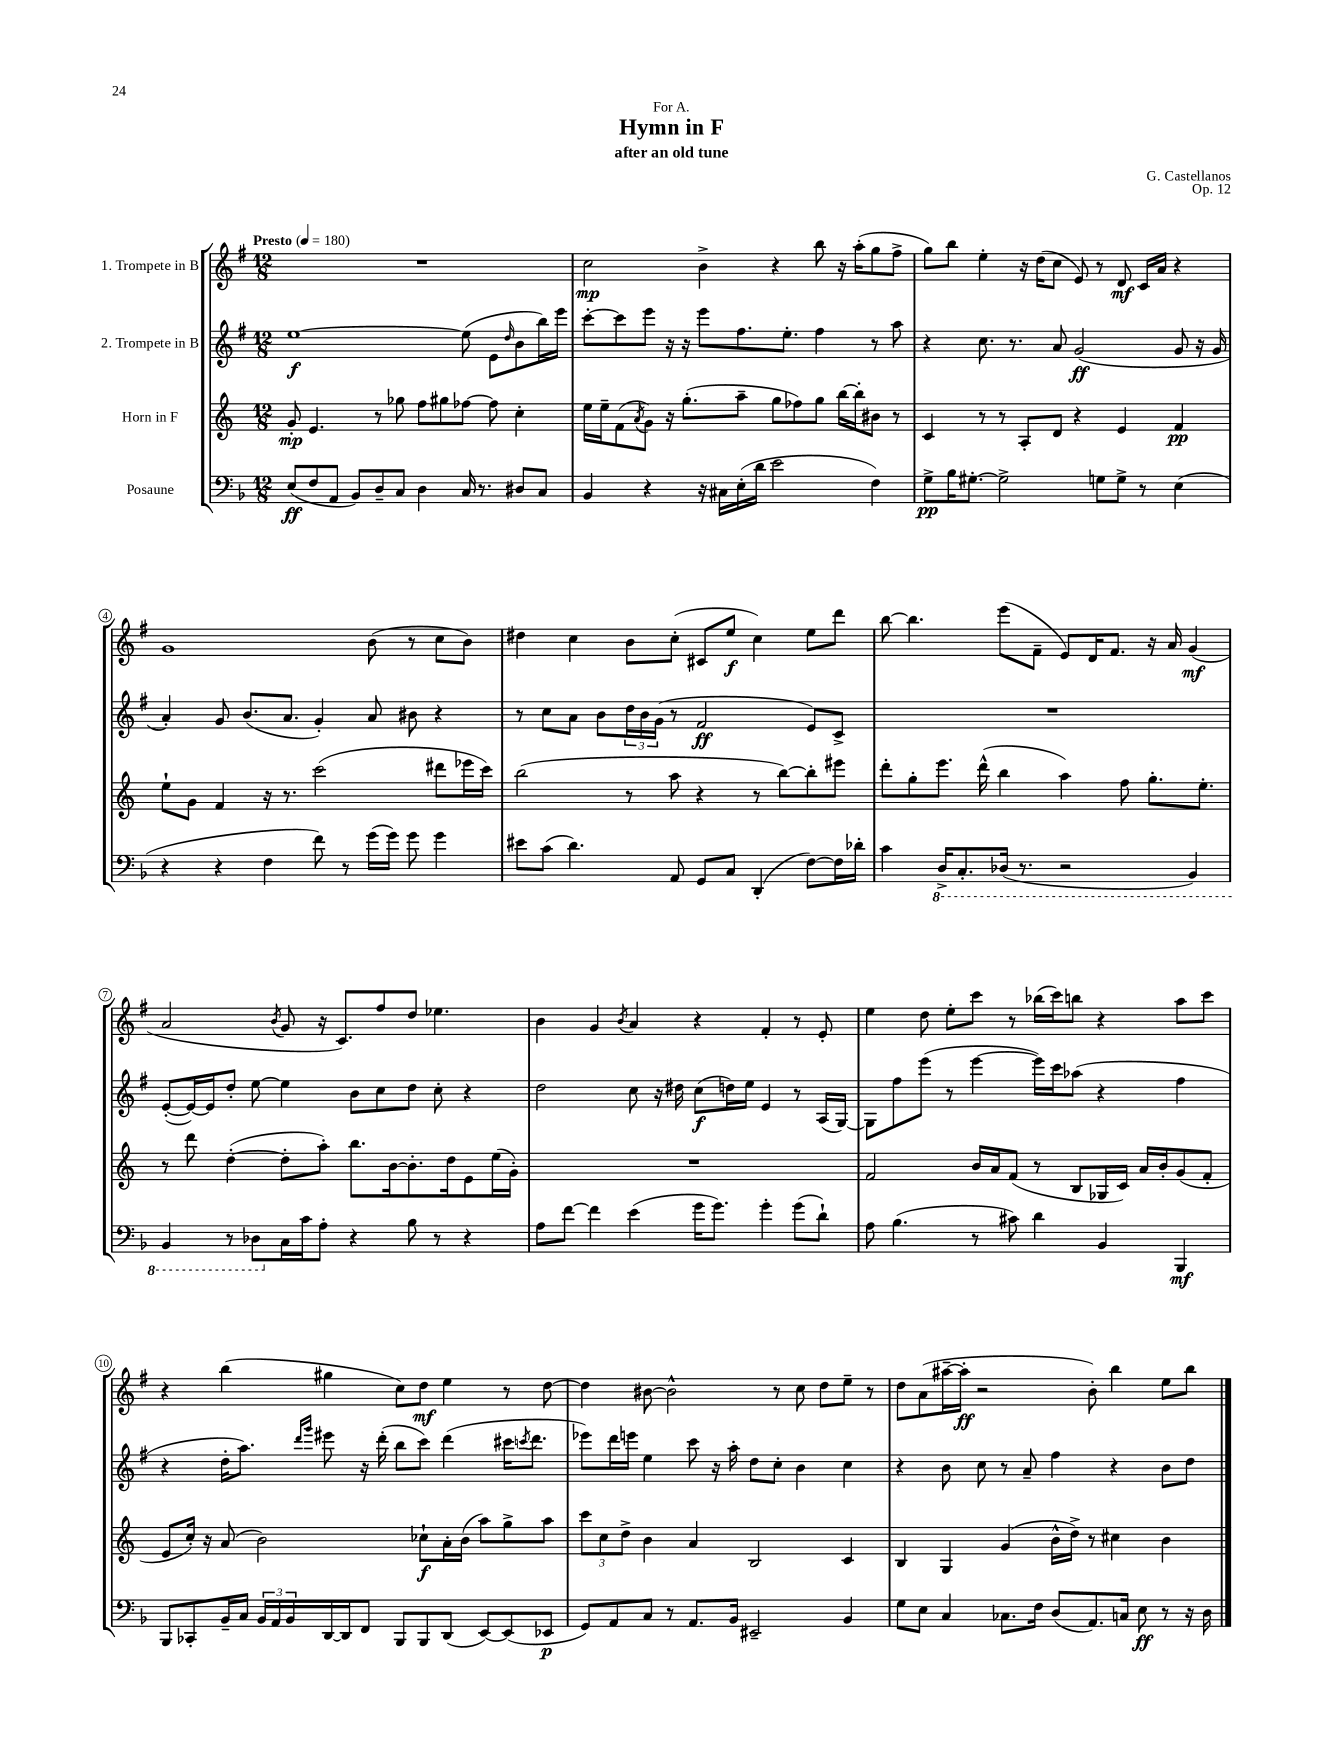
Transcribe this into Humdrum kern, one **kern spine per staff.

**kern	**kern	**kern	**kern
*staff4	*staff3	*staff2	*staff1
*clefF4	*clefG2	*clefG2	*clefG2
*k[b-]	*k[]	*k[f#]	*k[f#]
*M12/8	*M12/8	*M12/8	*M12/8
*MM180	*MM180	*MM180	*MM180
(8E/L	8g'/	[1ee	1.r
8F/	4.e/	.	.
8AA/J	.	.	.
8BB-/L)	.	.	.
8D~/	8r	.	.
8C/J	8gg-\	.	.
4D\	8ff\L	.	.
.	8gg#\	.	.
16C/	[8ff-\J	(8ee\]	.
8.r	.	.	.
.	8ff-\]	8e\L	.
.	.	16qqdd/	.
8D#/L	4cc'\	8b\	.
8C/J	.	16bb\L)	.
.	.	16eee\JJ	.
=	=	=	=
4BB-/	16ee\LL	[8ccc'\L	2cc\
.	16ee~\J	.	.
.	(8f\	8ccc\]	.
.	8qa/	.	.
4r	8g\J)	8eee\J	.
.	16r	16r	.
.	(8.gg'\L	16r	.
16r	.	8eee\L	4b^\
16C#\LL	.	.	.
(16E'\	8aa~\J	8.ff#\	.
16d\JJ	.	.	.
2e\	8gg\L	.	4r
.	.	8.ee'\J	.
.	8ff-\)	.	.
.	8gg\J	4ff#\	8bb\
.	[16bb\LL	.	16r
.	16bb'\]J	.	(16aa'\LK
4F\)	8b#\J	8r	8gg\
.	8r	8aa\	8ff#^\J
=	=	=	=
8G^\L	4c/	4r	8gg\L)
16B-\K	.	.	8bb\J
[8.G#'\J	.	.	.
.	8r	8.cc\	4ee'\
2G#^\]	8r	.	.
.	.	8.r	.
.	8A'/L	.	16r
.	.	.	(16dd\LK
.	8d/J	8a/	8cc\J
.	4r	(2g/	8e/)
8G\L	.	.	8r
8G^\J	4e/	.	8d/
8r	.	.	16c/LL
.	.	.	16a/JJ
(4E\	4f/	8g/	4r
.	.	16r	.
.	.	16g/	.
=	=	=	=
4r	8ee`\L	4a'/)	1g
.	8g\J	.	.
4r	4f/	8g/	.
.	.	(8.b/L	.
4F\	16r	.	.
.	8.r	8.a/J	.
8f\)	(2ccc\	4g'/)	.
8r	.	.	.
(16g\LL	.	8a/	(8b\
16g\JJ)	.	.	.
8g\	.	8b#\	8r
4g\	8ddd#\L	4r	8cc\L
.	16eee-\L	.	8b\J)
.	16ccc\JJ)	.	.
=	=	=	=
8e#\L	(2bb\	8r	4dd#\
(8c\J	.	8cc\L	.
4.d\)	.	8a\J	4cc\
.	.	8b\L	.
.	8r	24dd\L	8b\L
.	.	24b\	.
.	.	(24g\JJ	.
8AA/	8aa\	8r	(8cc'\J
8GG/L	4r	2f#/	8c#/L
8C/J	.	.	8ee/J
(4DD'/	8r	.	4cc\)
.	[8bb\L)	.	.
[8F\L)	8bb'\]	8e/L)	8ee\L
16F\]L	8eee#\J	8c^/J	8ddd\J
16d-'\JJ	.	.	.
=	=	=	=
4c\	8ddd'\L	1.r	[8bb\
.	8gg'\	.	4.bb\]
16DD^/LK	8.eee\J	.	.
8.CC'/	.	.	.
.	(16ddd^^\	.	.
(16DD-/Jk	4bb\	.	(8eee\L
8.r	.	.	.
.	.	.	8f#~\J
2r	4aa\)	.	8e/L)
.	.	.	16d/K
.	.	.	8.f#/J
.	8ff\	.	.
.	8.gg'\L	.	16r
.	.	.	16a/
4BBB-/)	.	.	(4g/
.	8.ee'\J	.	.
=	=	=	=
4BBB-/	8r	([8e'/L	2a/
.	8ddd\	16e/_L)	.
.	.	16e/]J	.
8r	([4dd'\	8dd'/J	.
8DD-\L	.	[8ee\	.
.	.	.	8qb/
16C\L	8dd'\]L	4ee\]	8g/
16c\J	.	.	.
8A'\J	8aa'\J)	.	16r
.	.	.	8.c/L)
4r	8.bb\L	8b\L	.
.	.	8cc\	8ff#/
.	[16b\k	.	.
8B-\	8.b'\]	8dd\J	8dd/J
8r	.	8cc'\	4.ee-\
.	16dd\k	.	.
4r	8e\	4r	.
.	(16ee\L	.	.
.	16g'\JJ)	.	.
=	=	=	=
8A\L	1.r	2dd\	4b\
[8f\J	.	.	.
4f\]	.	.	4g/
.	.	.	8qb/
(4e\	.	8cc\	4a/
.	.	16r	.
.	.	16dd#\	.
16g\LK	.	(8cc\L	4r
8.g\J)	.	.	.
.	.	16dd\L)	.
.	.	16ee\JJ	.
4g'\	.	4e/	4f#'/
(8g\L	.	8r	8r
8d`\J)	.	(16A/LL	8e'/
.	.	[16G/JJ)	.
=	=	=	=
8A\	2f/	8G\]L	4ee\
(4.B-\	.	8ff#\	.
.	.	(8eee\J	8dd\
.	.	8r	8ee'\L
8r	16b/LL	[4eee\	8ccc\J
.	16a/J	.	.
8c#\)	(8f/J	.	8r
4d\	8r	16eee\]LL)	(16bb-\LL
.	.	16ccc\J	16ccc\J)
.	8B/L	(8aa-\J	8bb\J
4BB-/	16G-/L	4r	4r
.	16c/JJ)	.	.
.	16a/LL	.	.
.	16b'/J	.	.
4BBB-/	(8g/	4ff#\	8aa\L
.	8f'/J	.	8ccc\J
=	=	=	=
8BBB-/L	8e/L	4r	4r
8CC-'/	16cc'/Jk)	.	.
.	16r	.	.
16BB-~/L	(8a/	16dd'\LK	(4bb\
16C/JJ	.	8.aa\J)	.
24BB-/LL	2b\)	.	.
24AA/	.	.	.
24BB-/	.	.	.
.	.	16qqddd/LL	.
.	.	16qqggg/JJ	.
[16DD/	.	8eee#\	4gg#\
16DD/]J	.	.	.
8FF/J	.	16r	.
.	.	(16ddd'\	.
8BBB-/L	.	8bb\L	8cc\L)
8BBB-/	8cc-`\L	8ccc\J)	8dd\J
(8DD/J	16a'\L	(4ddd\	4ee\
.	(16b\JJ	.	.
[8EE/L)	8aa\L)	.	.
(8EE/]	8gg^\	16ccc#\LK	8r
.	.	8qccc/	.
.	.	8.ddd\J	.
8EE-/J	8aa\J	.	[8dd\
=	=	=	=
8GG/L)	12ccc\L	8eee-\L)	4dd\]
.	12cc\	.	.
8AA/	.	16ddd\L	.
.	12dd^\J	.	.
.	.	16eee\JJ	.
8C/J	4b\	4ee\	[8b#\
8r	.	.	2b#^^\]
8.AA/L	4a/	8ccc\	.
.	.	16r	.
16BB-/Jk	.	16aa'\	.
2EE#~/	2B/	8dd\L	.
.	.	8cc'\J	8r
.	.	4b\	8cc\
.	.	.	8dd\L
4BB-/	4c/	4cc\	8ee~\J
.	.	.	8r
=	=	=	=
8G\L	4B/	4r	8dd\L
8E\J	.	.	(8a\
4C/	4G/	8b\	[16aa#~\L
.	.	.	16aa#'\]JJ
.	.	8cc\	2r
8.C-\L	(4g/	8r	.
.	.	8a~/	.
16F\Jk	.	.	.
(8D/L	16b^^\LL	4ff#\	.
.	16dd^\JJ)	.	.
8.AA/)	8r	.	8b'\)
.	4cc#\	4r	4bb\
16C/Jk	.	.	.
8E\	.	.	.
8r	4b\	8b\L	8ee\L
16r	.	8dd\J	8bb\J
16D\	.	.	.
==	==	==	==
*-	*-	*-	*-
